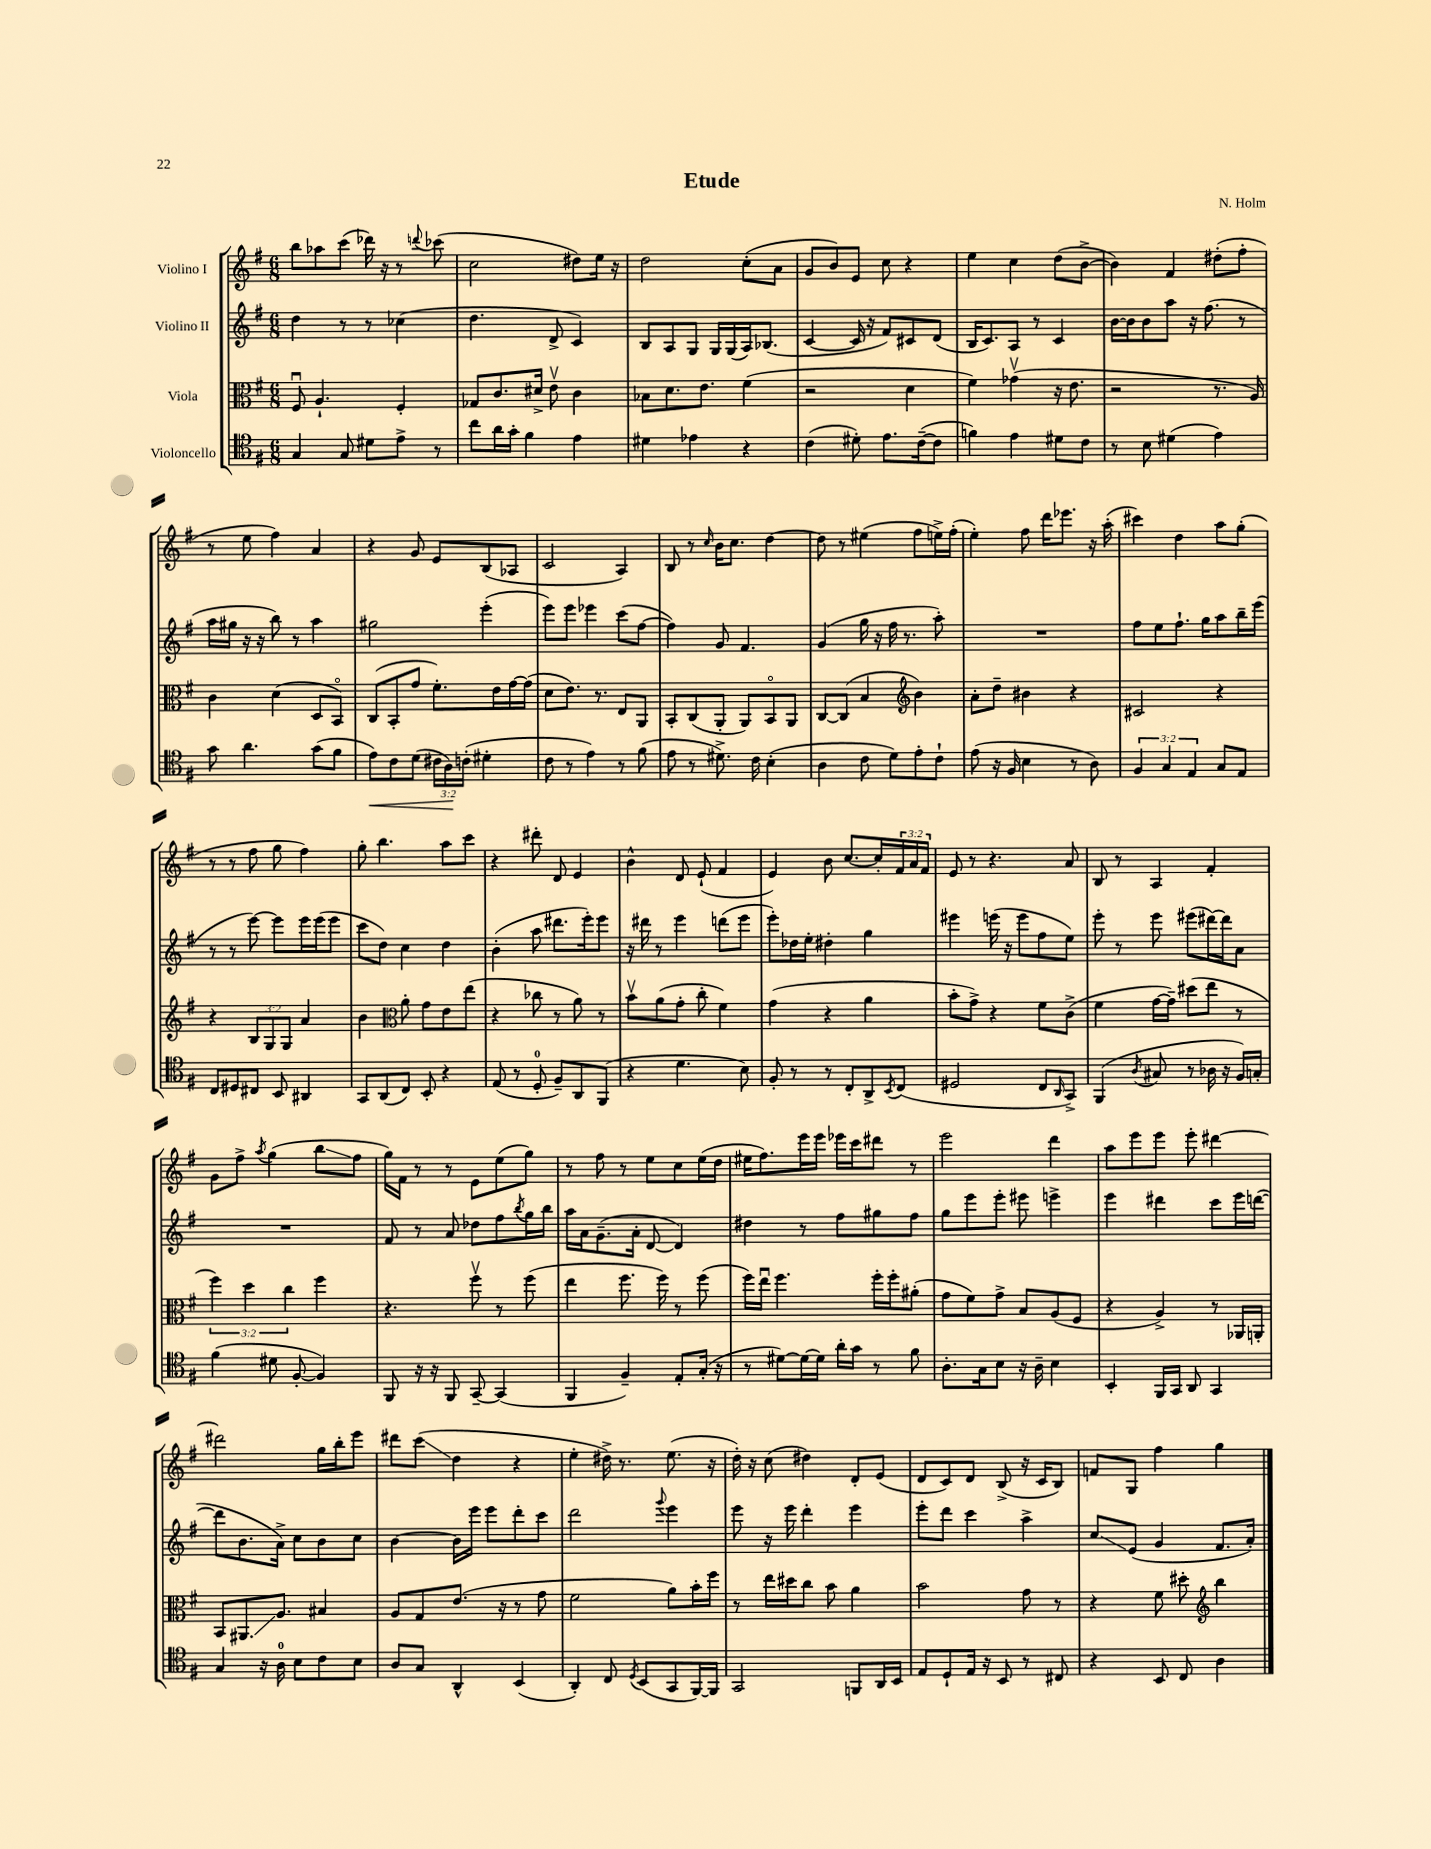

**kern	**kern	**kern	**kern
*staff4	*staff3	*staff2	*staff1
*clefC4	*clefC3	*clefG2	*clefG2
*k[f#]	*k[f#]	*k[f#]	*k[f#]
*M6/8	*M6/8	*M6/8	*M6/8
4G	8F#u	4dd	8bb
.	4.A`	.	8aa-
8G	.	8r	(8ccc
8d#	.	8r	16ddd-)
.	.	.	16r
8e^	4F#'	(4cc-	8r
.	.	.	8qqddd
8r	.	.	(8ccc-
=	=	=	=
8cc	8G-	4.dd	2cc
16a	8.c	.	.
16g'	.	.	.
4f#	.	.	.
.	16d#^	.	.
.	8ev	8d^	.
4e	4c	4c)	8dd#)
.	.	.	16ee
.	.	.	16r
=	=	=	=
4d#	8B-	8B	2dd
.	8.d	8A	.
4e-	.	8G	.
.	8.e	.	.
.	.	16G	.
.	.	(16G	.
4r	(4f#	16A)	(8cc'
.	.	(8.B-	.
.	.	.	8a
=	=	=	=
(4c	2r	[4c	8g
.	.	.	8b)
8d#')	.	16c]	8e
.	.	16r	.
8.e	.	8f#)	8cc
.	4d	8c#	4r
([16c~	.	.	.
8c]	.	(8d	.
=	=	=	=
4f)	4f#)	16B	4ee
.	.	8.c)	.
4e	(4g-v	8A	4cc
.	.	8r	.
8d#	16r	4c	(8dd
.	8.e	.	.
8c	.	.	[8b^
=	=	=	=
8r	2r	[16b	4b])
.	.	16b]	.
8B	.	8b	.
(4d#	.	8aa	4f#
.	.	16r	.
.	.	(8.ff#	.
4e)	8.r	.	(8dd#'
.	.	8r	8ff#'
.	16A)	.	.
=	=	=	=
8g	4c	16aa	8r
.	.	16gg#	.
4.a	.	16r	8ee
.	.	16r	.
.	(4d	8bb)	4ff#)
.	.	8r	.
(8g	8D	4aa	4a
8f#	8BBo)	.	.
=	=	=	=
8e)	(8C	2gg#	4r
8c	8BB'	.	.
(8d	8g	.	8g
24c#	8.f#')	.	8e
24A)	.	.	.
(24c'	.	.	.
4d#'	.	(4eee'	(8B
.	16e	.	.
.	[16g	.	8A-
.	(16g]	.	.
=	=	=	=
8c	8d	8eee)	2c
8r	8.e)	8eee	.
4e)	.	4eee-	.
.	8.r	.	.
8r	8E	(8ccc	4A)
(8f#	8AA	[8ff#	.
=	=	=	=
8e	8BB'	4ff#])	8B
8r	(8C	.	8r
.	.	.	16qqcc
8.d#^)	8AA'	8g	16b
.	.	.	8.cc
.	8AA)	4.f#	.
16c	.	.	.
(4B'	8BBo	.	[4dd
.	8AA	.	.
=	=	=	=
4A	[8C	(4g	8dd]
.	(8C]	.	8r
8c	4B	16gg	(4ee#
.	.	16r	.
8d)	.	16ff#	.
.	.	8.r	.
*	*clefG2	*	*
8e'	4b)	.	8ff#
8c`	.	8aa')	16ee^)
.	.	.	(16ff#'
=	=	=	=
(8e	8a'	2.r	4ee')
16r	8dd~	.	.
16F#	.	.	.
4B	4b#	.	8ff#
.	.	.	16ddd
.	.	.	8.eee-
8r	4r	.	.
8A)	.	.	16r
.	.	.	(16aa'
=	=	=	=
6F#	2c#	8ff#	4ccc#)
.	.	8ee	.
6G	.	.	.
.	.	8.ff#`	4dd
6E	.	.	.
.	.	16gg	.
8G	4r	8aa	8aa
8E	.	16bb~	(8gg'
.	.	(16eee	.
=	=	=	=
8C	4r	8r	8r
8D#	.	8r	8r
8C#	12B	[8eee)	8ff#
.	12G	.	.
8BB	.	8eee]	8gg
.	12G	.	.
4AA#	4a	16eee	4ff#)
.	.	(16eee	.
.	.	8eee	.
=	=	=	=
8GG	4b	8ccc	8gg'
(8AA	.	8dd)	4.bb
*	*clefC3	*	*
8C)	8a'	4cc	.
8BB'	8g	.	.
4r	8e	4dd	8aa
.	(8ee	.	8ccc
=	=	=	=
(8E	4r	(4b'	4r
8r	.	.	.
8D'	8cc-	8aa	8ddd#'
8F#~)	8r	8.ddd#	8d
8AA	8a)	.	4e
.	.	16eee')	.
(8FF#	8r	8eee	.
=	=	=	=
4r	8bv	16r	4b^^
.	.	16ddd#	.
.	(8a	8r	.
4.d	8g'	4eee	8d
.	8cc'	.	(8e`
.	4f#)	(8ddd	4f#
8B)	.	8eee	.
=	=	=	=
8F#'	(4g	8eee')	4e)
8r	.	16dd-	.
.	.	16ee'	.
8r	4r	4dd#'	8b
8C'	.	.	[8.cc
8AA^	4a	4gg	.
.	.	.	16cc']
8qBB	.	.	.
(8C	.	.	24f#
.	.	.	24a
.	.	.	24f#
=	=	=	=
2D#	8b'	4eee#	8e
.	8g^)	.	8r
.	4r	(16eee	4.r
.	.	16r	.
.	.	8eee	.
8C	8f#	8ff#	.
16qqAA	.	.	.
8GG^)	(8c^	8ee)	8a
=	=	=	=
(4FF#	4f#	8eee'	8B
.	.	8r	8r
8qA	.	.	.
8G#	[16g	8eee	4A
.	16g~])	.	.
8r	(8dd#	(8eee#	.
16A-	8ee	[16ddd#)	4f#'
16r	.	16ddd#]	.
16F#)	8r	8a	.
16G'	.	.	.
=	=	=	=
(4f#	6ff#)	2.r	8g
.	.	.	8ff#^
.	6dd	.	.
.	.	.	8qaa
8d#	.	.	(4gg
.	6cc	.	.
[8F#'	.	.	.
4F#])	4ff#	.	8bb
.	.	.	8ff#
=	=	=	=
8FF#	4.r	8f#	16gg)
.	.	.	16f#
16r	.	8r	8r
16r	.	.	.
8FF#	.	8a	8r
[8GG~	8ff#v	8dd-	8e
(4GG]	8r	8ff#	(8ee
.	.	8qbb	.
.	(8ff#	16gg	8gg)
.	.	16bb	.
=	=	=	=
4FF#	4ee	16aa	8r
.	.	16a	.
.	.	(8.g~	8ff#
4F#~)	8.ff#	.	8r
.	.	16a'	.
.	.	[8d	8ee
.	16ff#)	.	.
8E'	8r	4d])	8cc
(16G'	(8ff#	.	(16ee
16r	.	.	16dd
=	=	=	=
8r	16ff#)	4dd#	16ee#
.	16eeu	.	8.ff#)
[8d#)	4.ff#	.	.
16d#_	.	8r	16eee
16d#]	.	.	16eee
16a'	.	8ff#	16eee-
16g	.	.	16ccc
8r	16ff#'	8gg#	8ddd#
.	16ff#'	.	.
8f#	(8a#'	8ff#	8r
=	=	=	=
8.A'	8g	8gg	2eee
.	8f#)	8eee	.
16G	.	.	.
8B	8g^	8eee'	.
16r	8B	8eee#	.
16A~	.	.	.
4B	(8A	4eee^	4ddd
.	8F#	.	.
=	=	=	=
4BB'	4r	4eee	8aa
.	.	.	8eee
16FF#	4A^)	4ddd#	8eee
16GG	.	.	.
8AA	.	.	8eee'
4GG	8r	8ccc	[4ddd#
.	16AA-	16eee	.
.	16AA'	([16ddd	.
=	=	=	=
4G	8BB	8ddd]	2ddd#]
.	8.AA#	8.b	.
16r	.	.	.
16A	8.A	16a^)	.
8B	.	8cc	.
8c	4B#	8b	16gg
.	.	.	16bb'
8B	.	8cc	8eee
=	=	=	=
8A	8A	[4b	8ddd#
8G	8G	.	(8ccc
4AA^^	(8.e	16b]	4dd
.	.	16eee	.
.	.	8eee	.
.	16r	.	.
(4BB	8r	8ddd'	4r
.	8g	8ccc	.
=	=	=	=
4AA')	2f#	2ddd	4ee'
8C	.	.	16dd#^)
.	.	.	8.r
8qD	.	.	.
(8BB	.	.	.
.	.	8qqggg	.
8GG	8a)	4eee	(8.ee
[16FF#)	16b'	.	.
16FF#]	16ff#	.	16r
=	=	=	=
2GG	8r	8eee	16dd')
.	.	.	16r
.	16ee	16r	(8cc
.	16dd#	16eee	.
.	8cc	4ddd'	4dd#)
.	8b	.	.
8FF	4a	4eee	8d'
16AA	.	.	(8e
16BB	.	.	.
=	=	=	=
8E	2b	8eee'	8d
8D`	.	8ddd	8c)
16E	.	4ccc	8d
16r	.	.	.
8BB	.	.	(8B^
8r	8g	4aa^	16r
.	.	.	16c
8C#	8r	.	8B)
=	=	=	=
4r	4r	8cc	8f
.	.	(8e	8G
8BB	8f#	4g	4ff#
8C	8dd#'	.	.
*	*clefG2	*	*
4A	4bb	8.f#	4gg
.	.	16a')	.
==	==	==	==
*-	*-	*-	*-
